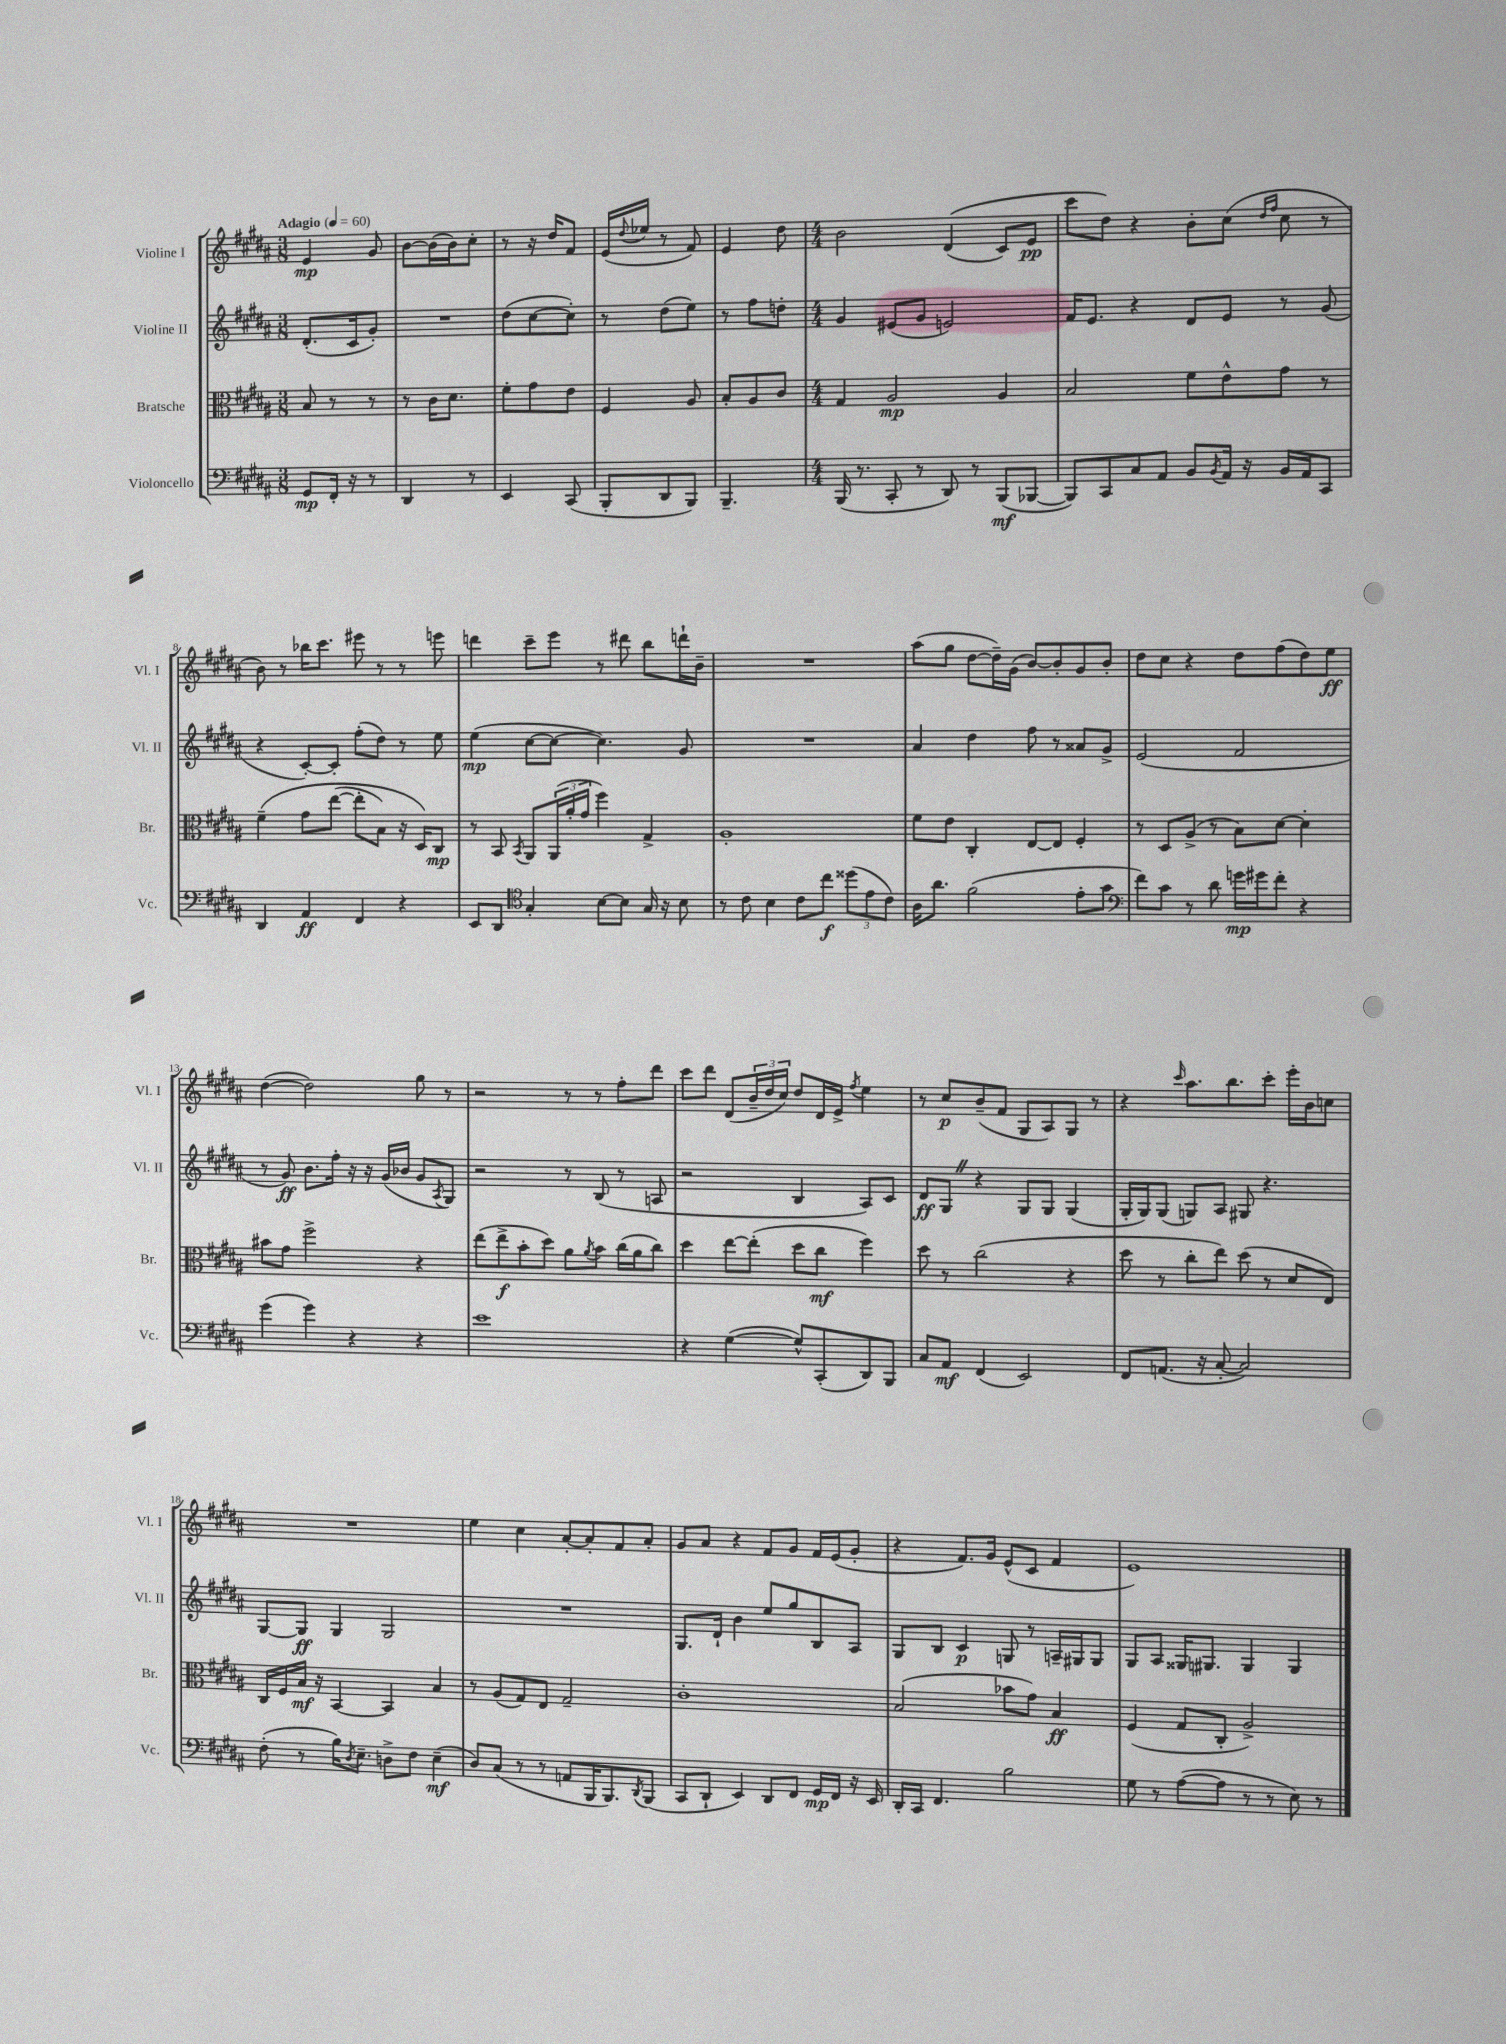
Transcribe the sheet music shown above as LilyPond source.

<<
\new StaffGroup <<
\new Staff = "s0" \with { instrumentName = "Violine I" shortInstrumentName = "Vl. I" } {
    \clef treble \key b \major \numericTimeSignature \time 3/8 \tempo "Adagio" 4 = 60
    e'4\mp gis'8 |
    b'8~ b'16( b'16) cis''8-. |
    r8 r16 dis''16 fis'8 |
    e'16( \appoggiatura { dis''8 } ees''16 r8 fis'8) |
    e'4 dis''8 |
    \numericTimeSignature \time 4/4 b'2 dis'4(\( cis'8) e'8\pp |
    cis'''8 dis''8\) r4 b'8-. cis''8( \grace { dis''16 fis''16 } cis''8 r8 |
    b'8) r8 bes''16 cis'''8. eis'''8 r8 r8 e'''8 |
    d'''4 cis'''8-- e'''8 r8 dis'''8 b''8 d'''16-! b'16-- |
    R1 |
    ais''8( gis''8 dis''8~ dis''16--) gis'16( b'8~) b'8-. gis'8 b'8-. |
    dis''8 cis''8 r4 dis''8 fis''8( dis''8) e''8\ff |
    dis''4~( dis''2) gis''8 r8 |
    r2 r8 r8 fis''8-. dis'''8 |
    cis'''8 dis'''8 dis'8( \tuplet 3/2 { b'16-- dis''16 cis''16) } dis''8 dis'16 e'16-> \acciaccatura { fis''8 } e''4 |
    r8 cis''8\p b'8--( fis'8 gis8 ais8) gis8 r8 |
    r4 \grace { cis'''16 } ais''8. b''8. cis'''8-. e'''16-. b'16 c''8 |
    R1 |
    e''4 cis''4 ais'8~-. ais'8-. fis'8 ais'8-. |
    gis'8 ais'8 r4 fis'8 gis'8 fis'16 e'16( gis'8-. |
    r4 fis'8.) gis'16 e'8-^( cis'8 fis'4 |
    e'1) \bar "|." |
}
\new Staff = "s1" \with { instrumentName = "Violine II" shortInstrumentName = "Vl. II" } {
    \clef treble \key b \major \numericTimeSignature \time 3/8
    dis'8.-.( cis'16 gis'8-.) |
    R4. |
    dis''8( cis''8~ cis''8-.) |
    r8 dis''8( e''8) |
    r8 fis''8 d''8-. |
    \numericTimeSignature \time 4/4 gis'4 eis'8( gis'8 e'2) |
    fis'16 e'8. r4 dis'8 e'8 r8 gis'8( |
    r4 cis'8~-.) cis'8-. fis''8-.( dis''8) r8 e''8 |
    e''4\mp( cis''8~ cis''8~ cis''4.) gis'8 |
    R1 |
    ais'4 dis''4 fis''8 r8 aisis'8 gis'8-> |
    e'2( fis'2 |
    r8 gis'8\ff) b'8. fis''16-. r16 r16 gis'16( bes'16 gis'8 \acciaccatura { ais8 } gis8) |
    r2 r8 b8( r8 a8 |
    r2 b4 ais8) cis'8 |
    dis'8\ff gis8 \once \override BreathingSign.text = \markup { \musicglyph "scripts.caesura.straight" } \breathe r4 gis8 gis8 gis4( |
    gis16-. gis16) gis8( g8) ais8 gis8 r4. |
    gis8~ gis8\ff gis4 gis2 |
    R1 |
    gis8. dis'16-! b'4 e''8 gis''8 b8 ais8 |
    gis8 b8 cis'4\p g8 r8 a16-- gis16 gis8 |
    gis8 ais8 gisis16 gis8. gis4 gis4 \bar "|." |
}
\new Staff = "s2" \with { instrumentName = "Bratsche" shortInstrumentName = "Br." } {
    \clef alto \key b \major \numericTimeSignature \time 3/8
    b8 r8 r8 |
    r8 cis'16 dis'8. |
    fis'8-. gis'8 e'8 |
    fis4 ais8 |
    b8-. ais8 cis'8 |
    \numericTimeSignature \time 4/4 gis4 ais2\mp ais4 |
    b2 fis'8 e'8-^ gis'8 r8 |
    fis'4--\( gis'8 e''8~( e''8-. b8) r16 dis16\) cis8\mp |
    r8 b,8 \acciaccatura { b,8 } ais,8 \tuplet 3/2 { ais,16( ais'16-. gis'16 } fis''4) gis4-> |
    ais1-. |
    fis'8 e'8 cis4-. e8~ e8 fis4-. |
    r8 dis8 ais8->( r8 b8) dis'8~ dis'4-. |
    bis'8 gis'8 fis''2-> r4 |
    e''8( e''8->\f b'8-. dis''8) ais'8 \acciaccatura { ais'8 } b'8 cis''16( ais'16 cis''8) |
    dis''4 e''8~ e''8-.( dis''8 cis''8\mf fis''4) |
    dis''8 r8 cis''2( r4 |
    dis''8 r8 cis''8-. e''8) dis''8( r8 dis'8 e8) |
    cis16 fis16 b16\mf r16 b,4~ b,4 b4 |
    r8 ais8( gis8) e8 gis2-- |
    cis'1-. |
    b2( bes'8 gis'8) b4\ff |
    fis4( gis8 cis8-. ais2->) \bar "|." |
}
\new Staff = "s3" \with { instrumentName = "Violoncello" shortInstrumentName = "Vc." } {
    \clef bass \key b \major \numericTimeSignature \time 3/8
    gis,8\mp fis,16-. r16 r8 |
    dis,4 r8 |
    e,4 cis,8( |
    b,,8-. dis,8 b,,8) |
    b,,4.-- |
    \numericTimeSignature \time 4/4 b,,16( r8. cis,8-. r8 dis,8) r8 b,,8\mf( bes,,8~ |
    bes,,8) cis,8 cis8 ais,8 b,8 \acciaccatura { b,8 } ais,16 r16 b,16 ais,16 cis,8 |
    dis,4 ais,4\ff fis,4 r4 |
    e,8 dis,8 \clef tenor gis4-. b8~ b8 gis16 r16 b8 |
    r8 cis'8 b4 cis'8 cis''8\f \tuplet 3/2 { disis''8( e'8 cis'8) } |
    ais16 ais'8. fis'2( e'8-. gis'8 |
    \clef bass fis'8) cis'8 r8 dis'8 g'16\mp gis'16 fis'8-. r4 |
    gis'4( gis'4) r4 r4 |
    e'1 |
    r4 gis4~( gis8-^) cis,8-.( dis,8) b,,8 |
    cis8 ais,8\mf fis,4( e,2) |
    fis,8 a,8.( r16 cis8~-. cis2) |
    fis8-.( r8 b16) \acciaccatura { dis8 } e8.-- d8-> fis8 e4--\mf( |
    dis8) cis8( r8 r8 a,8 b,,16 b,,8.) \acciaccatura { dis,8 } b,,8( |
    cis,8 dis,8-! e,4) dis,8 fis,8 gis,16\mp fis,16 r16 e,16 |
    dis,16-. cis,16 fis,4. b2 |
    gis8 r8 ais8~( ais8 r8 r8 e8) r8 \bar "|." |
}
>>
>>
